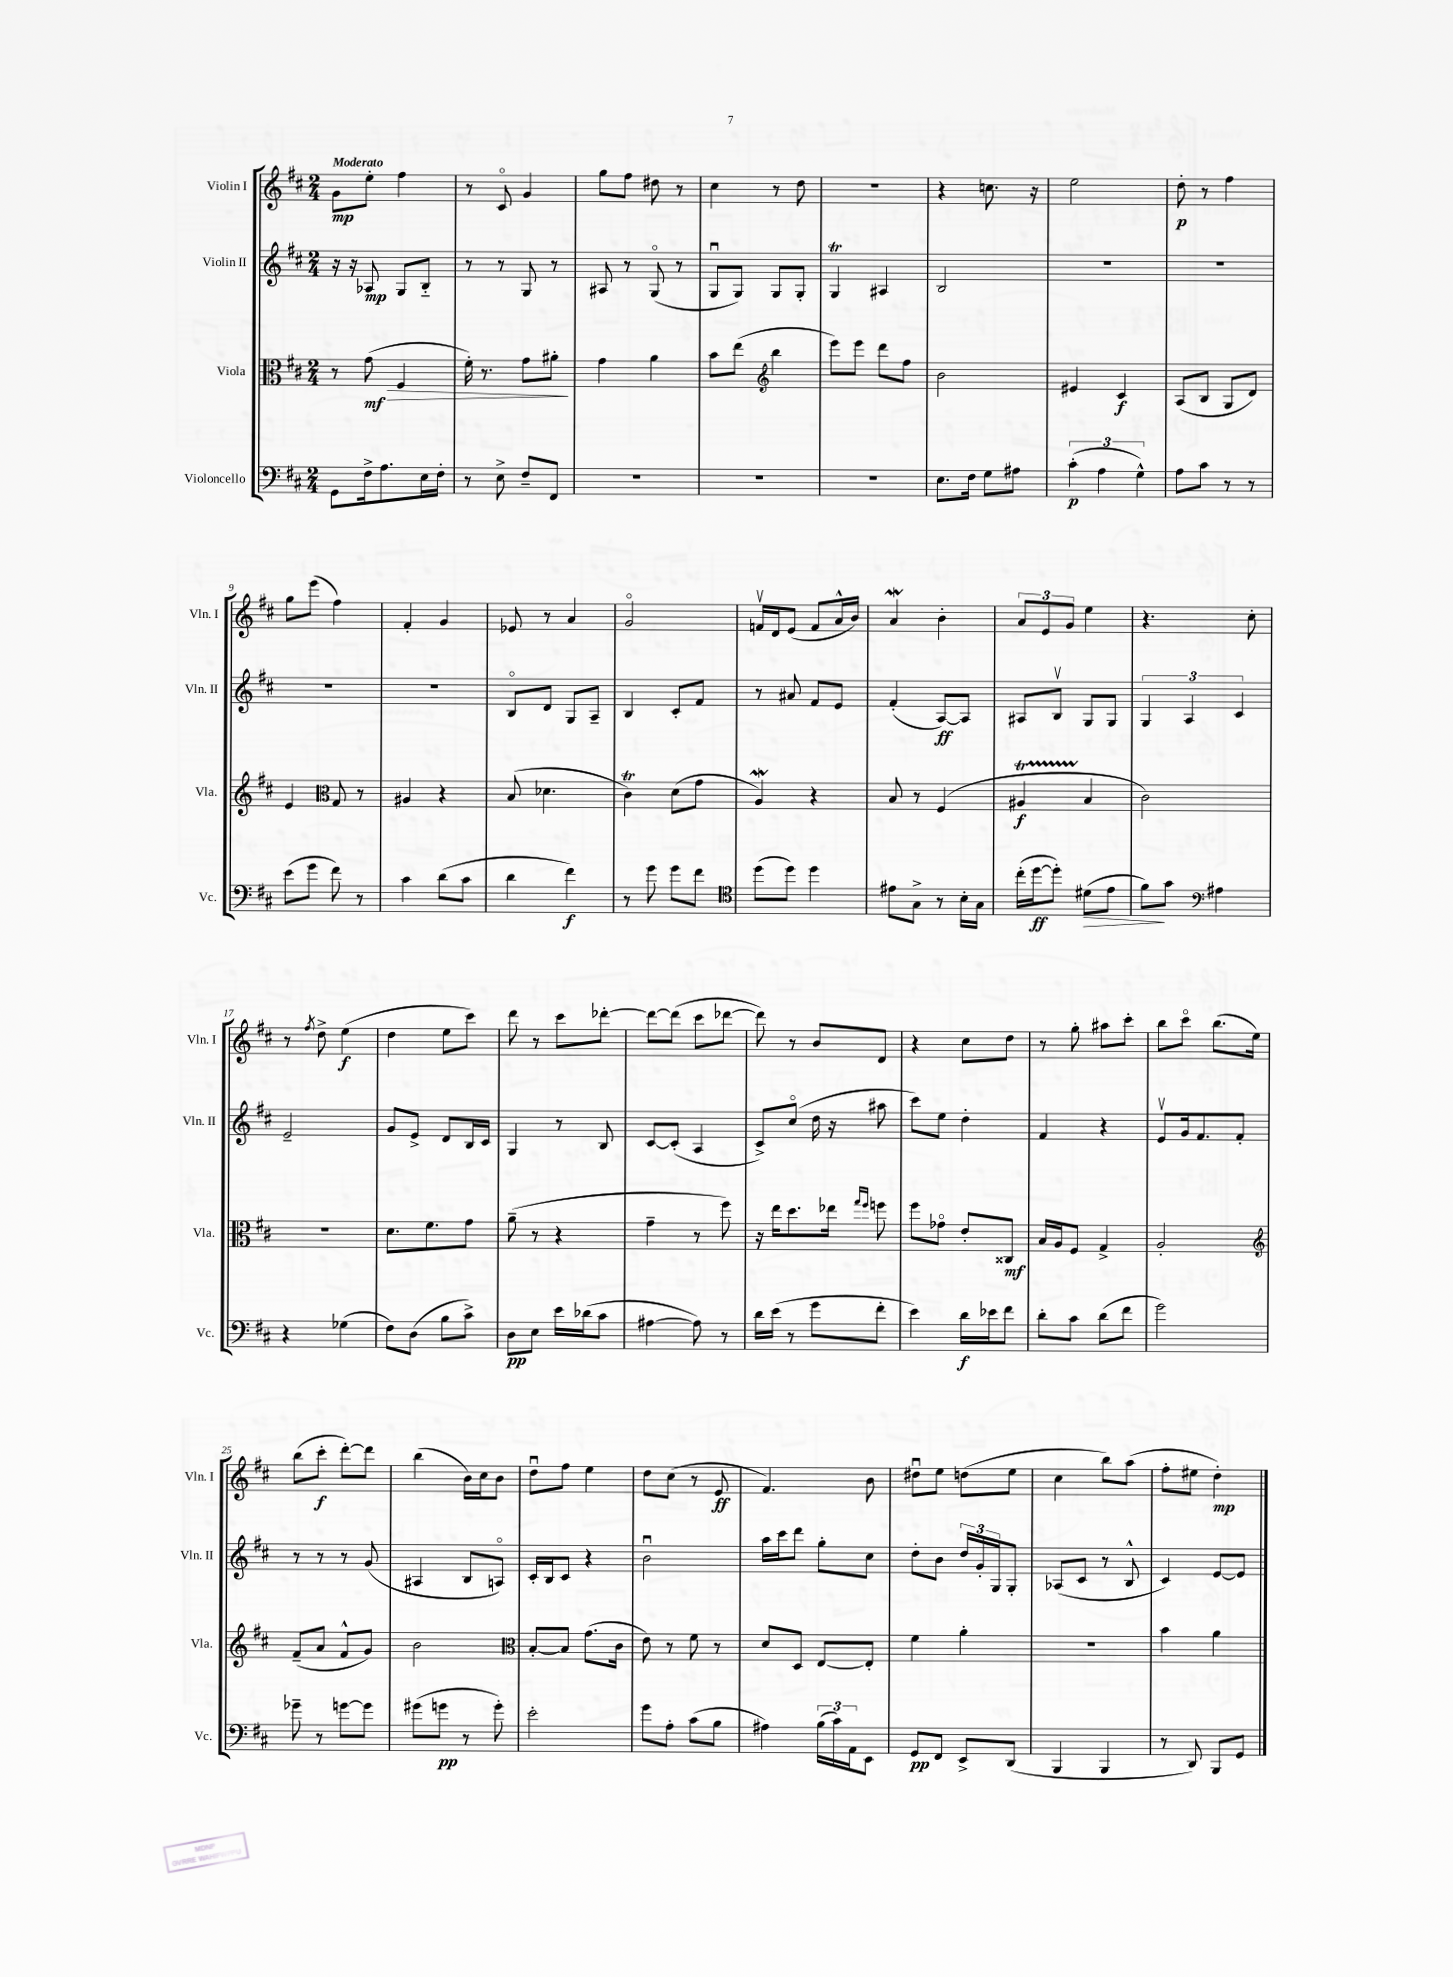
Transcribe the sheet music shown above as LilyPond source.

<<
\new StaffGroup <<
\new Staff = "s0" \with { instrumentName = "Violin I" shortInstrumentName = "Vln. I" } {
    \clef treble \key d \major \numericTimeSignature \time 2/4 \tempo "Moderato"
    g'8\mp e''8-. fis''4 |
    r8 cis'8\flageolet g'4 |
    g''8 fis''8 dis''8 r8 |
    cis''4 r8 d''8 |
    R2 |
    r4 c''8. r16 |
    e''2 |
    d''8-.\p r8 fis''4 |
    g''8 e'''8( fis''4) |
    fis'4-. g'4 |
    ees'8 r8 a'4 |
    g'2\flageolet |
    f'16\upbow d'16 e'8( f'8 a'16-^ b'16) |
    a'4\mordent b'4-. |
    \tuplet 3/2 { a'8 e'8 g'8 } e''4 |
    r4. cis''8-. |
    r8 \acciaccatura { fis''8 } d''8-> e''4\f( |
    d''4 e''8 cis'''8) |
    d'''8 r8 cis'''8 des'''8~-. |
    des'''8~ des'''8( cis'''8 des'''8~ |
    des'''8) r8 b'8 d'8 |
    r4 cis''8 d''8 |
    r8 g''8-. ais''8 cis'''8-. |
    b''8 cis'''8\flageolet b''8.( e''16) |
    b''8( cis'''8-.\f d'''8~-.) d'''8 |
    b''4( b'16) cis''16 b'8 |
    d''8\downbow fis''8 e''4 |
    d''8 cis''8( r8 e'8\ff |
    fis'4.) b'8 |
    dis''8\downbow e''8 d''8( e''8 |
    cis''4 b''8) a''8( |
    fis''8-. eis''8 d''4-.\mp) \bar "|." |
}
\new Staff = "s1" \with { instrumentName = "Violin II" shortInstrumentName = "Vln. II" } {
    \clef treble \key d \major \numericTimeSignature \time 2/4
    r16 r16 aes8\mp g8 b8-_ |
    r8 r8 g8 r8 |
    ais8 r8 g8\flageolet( r8 |
    g8\downbow g8) g8 g8-. |
    g4\trill ais4 |
    b2 |
    R2 |
    R2 |
    R2 |
    r2 |
    b8\flageolet d'8 g8 a8-- |
    b4 cis'8-. fis'8 |
    r8 ais'8 fis'8 e'8 |
    fis'4-.( a8~\ff) a8 |
    ais8 b8\upbow g8 g8 |
    \tuplet 3/2 { g4 a4 cis'4 } |
    e'2-- |
    g'8 e'8-> d'8 b16 cis'16 |
    g4 r8 b8 |
    cis'8~ cis'8-.( a4 |
    cis'8->) cis''8\flageolet( d''16 r16 ais''8 |
    cis'''8) e''8 d''4-. |
    fis'4 r4 |
    e'8\upbow g'16 fis'8. fis'8-. |
    r8 r8 r8 g'8( |
    ais4 b8 a8\flageolet) |
    cis'16-. b16 cis'8 r4 |
    b'2\downbow |
    a''16 cis'''16 d'''8 g''8-. cis''8 |
    d''8-. b'8 \tuplet 3/2 { d''16 g'16-. g16 } g8-. |
    aes8( cis'8 r8 b8-^ |
    cis'4) e'8~ e'8 \bar "|." |
}
\new Staff = "s2" \with { instrumentName = "Viola" shortInstrumentName = "Vla." } {
    \clef alto \key d \major \numericTimeSignature \time 2/4
    r8 g'8\mf\>( fis4 |
    fis'16-.) r8. g'8 ais'8-.\! |
    g'4 a'4 |
    b'8 e''8( \clef treble b''4 |
    e'''8) e'''8 d'''8 fis''8 |
    b'2 |
    eis'4 cis'4\f |
    a8( b8 g8 d'8) |
    e'4 \clef alto g8 r8 |
    ais4 r4 |
    b8( des'4. |
    cis'4\trill) d'8( g'8 |
    a4\mordent) r4 |
    b8 r8 fis4( |
    ais4\startTrillSpan\f b4\stopTrillSpan |
    cis'2) |
    r2 |
    d'8. fis'8. g'8 |
    a'8--( r8 r4 |
    g'4-- r8 fis''8) |
    r16 e''16 d''8. ees''16 \grace { g''16 fis''16 } f''8 |
    fis''8 ges'8\flageolet e'8-. cisis8\mf |
    b16 a16 fis8 g4-> |
    a2-. |
    \clef treble fis'8--( a'8 fis'8-^ g'8) |
    b'2 |
    \clef alto b8~-. b8 g'8.( cis'16 |
    e'8) r8 fis'8 r8 |
    d'8 d8 e8~ e8-. |
    fis'4 a'4-. |
    R2 |
    b'4 a'4 \bar "|." |
}
\new Staff = "s3" \with { instrumentName = "Violoncello" shortInstrumentName = "Vc." } {
    \clef bass \key d \major \numericTimeSignature \time 2/4
    g,8 fis16-> a8. e16 fis16-. |
    r8 e8-> fis8-- fis,8 |
    R2 |
    R2 |
    R2 |
    e8. fis16 g8 ais8 |
    \tuplet 3/2 { cis'4-.\p( a4 g4-^) } |
    a8 cis'8 r8 r8 |
    e'8( g'8 fis'8) r8 |
    cis'4 d'8( cis'8 |
    d'4 fis'4\f) |
    r8 g'8 g'8 fis'8 |
    \clef tenor d''8( d''8) d''4 |
    eis'8 g8-> r8 b16-. g16 |
    cis''16-.( d''16~\ff d''8-.) dis'8\>( e'8 |
    fis'8\!) g'8 \clef bass ais4 |
    r4 ges4( |
    fis8) d8( b8 cis'8->) |
    d8\pp e8 e'16 des'16( cis'8 |
    ais4~ ais8) r8 |
    d'16 e'16( r8 g'8 fis'8-. |
    e'4) d'16\f ees'16 fis'8 |
    d'8-. cis'8 d'8( fis'8 |
    g'2) |
    ges'8-- r8 g'8~ g'8 |
    gis'8( g'8\pp r8 g'8-.) |
    e'2-. |
    g'8 a8-. cis'8( b8 |
    ais4) \tuplet 3/2 { b16( cis'16) a,16 } e,8 |
    g,8\pp fis,8 e,8-> d,8( |
    b,,4 b,,4 |
    r8 d,8) b,,8 g,8 \bar "|." |
}
>>
>>
